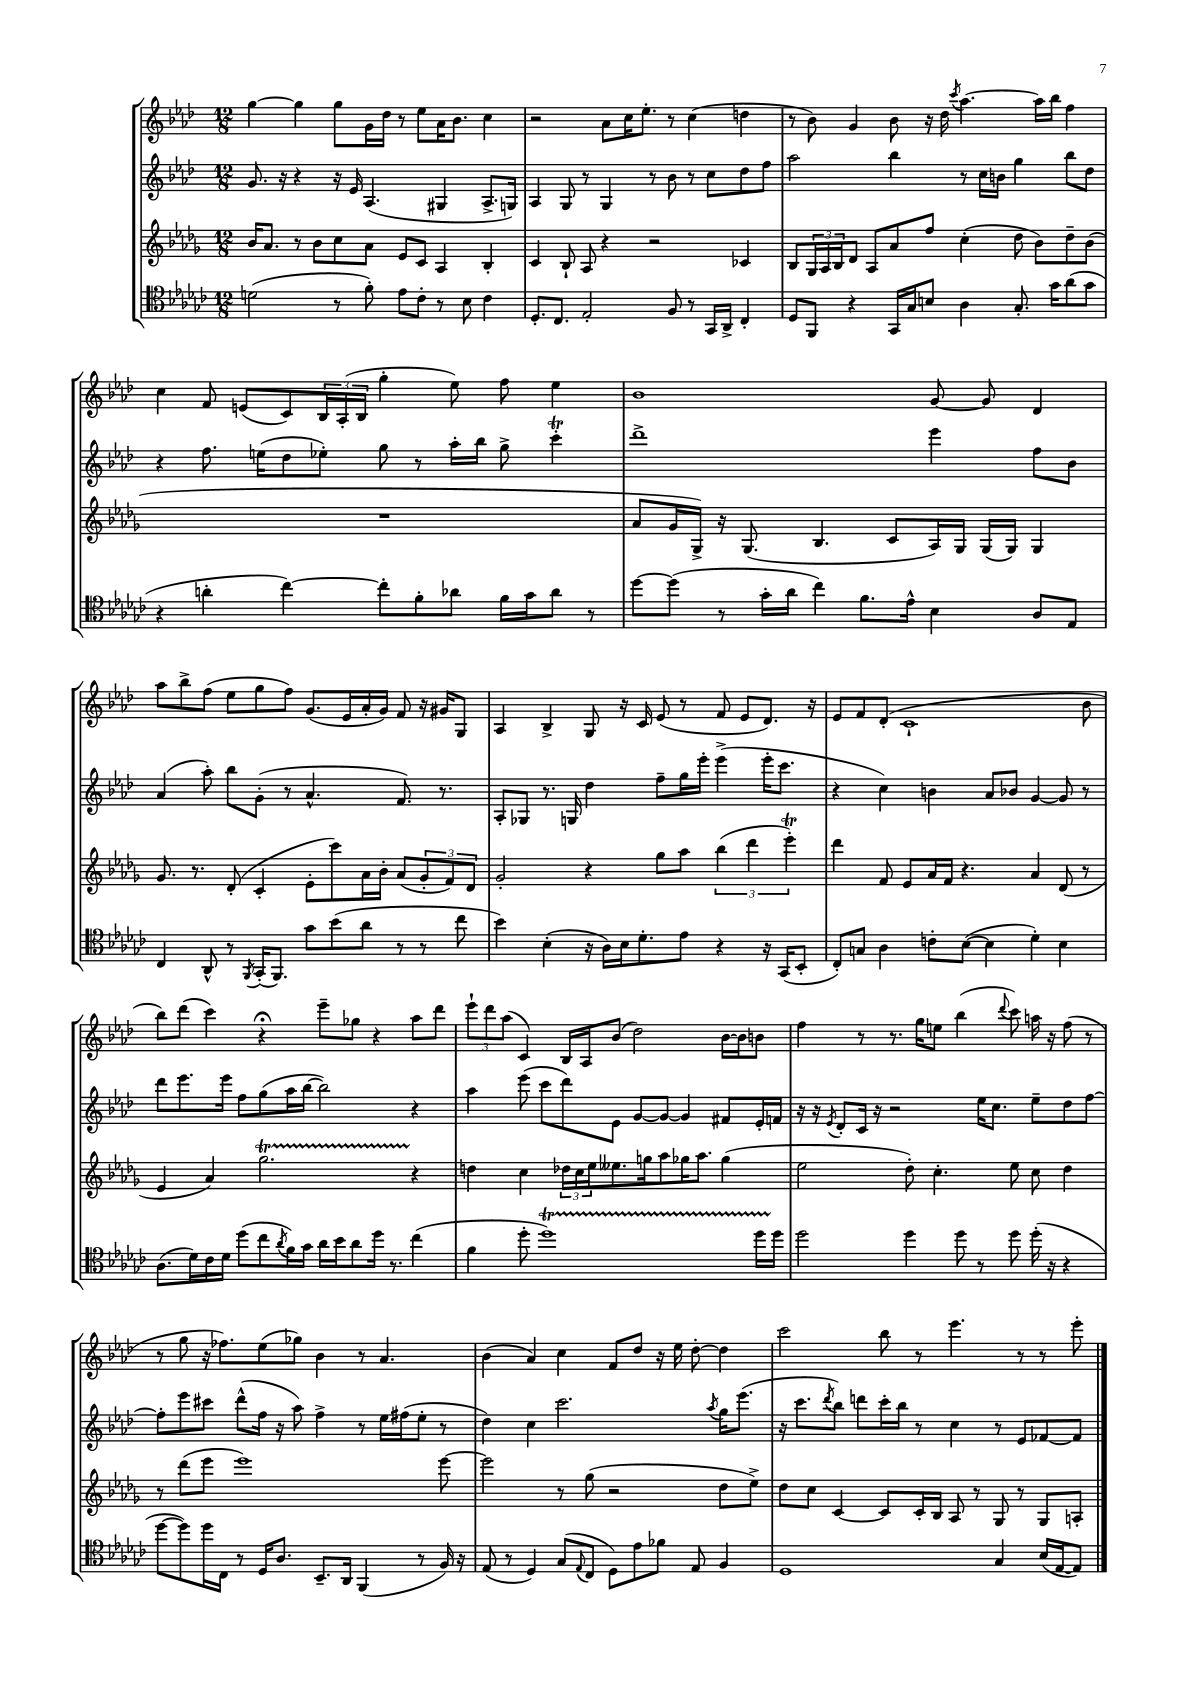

**kern	**kern	**kern	**kern
*staff4	*staff3	*staff2	*staff1
*clefC4	*clefG2	*clefG2	*clefG2
*k[b-e-a-d-g-c-]	*k[b-e-a-d-g-]	*k[b-e-a-d-]	*k[b-e-a-d-]
*M12/8	*M12/8	*M12/8	*M12/8
(2d	16b-	8.g	[4gg
.	8.a-	.	.
.	.	16r	.
.	8r	4r	4gg]
.	8b-	.	.
8r	8cc	16r	8gg
.	.	16e-	.
8f')	8a-	(4.A-	16g
.	.	.	16dd-
8e-	8e-	.	8r
8c-'	8c	.	8ee-
8r	4A-	4G#	16a-
.	.	.	8.b-
8B-	.	.	.
4c-	4B-'	8.A-^	4cc
.	.	16G)	.
=	=	=	=
8.D-'	4c	4A-	2r
8.C-	.	.	.
.	8B-`	8G	.
2E-'	8A-	8r	.
.	4r	4G	8a-
.	.	.	16cc
.	.	.	8.ee-'
.	2r	8r	.
8F	.	8b-	8r
8r	.	8r	(4cc
16GG-	.	8cc	.
16AA-^	.	.	.
4C-'	4c-	8dd-	4dd
.	.	8ff	.
=	=	=	=
8D-	8B-	2aa-	8r
8FF	24G-	.	8b-)
.	24A-	.	.
.	24B-	.	.
4r	8d-	.	4g
.	8A-	.	.
16GG-	8a-	4bb-	8b-
16G-	.	.	.
8B	8ff	.	16r
.	.	.	16dd-
.	.	.	8qccc
4A-	(4cc'	8r	[4.aa-
.	.	16cc	.
.	.	16b	.
8.G-'	8dd-	4gg	.
.	8b-)	.	16aa-]
16g-	.	.	16bb-
(8a-	8dd-~	8bb-	4ff
8g-	(8b-	8dd-	.
=	=	=	=
4r	1.r	4r	4cc
4a'	.	8.ff	8f
.	.	.	(8e
.	.	(16ee	.
[4cc-)	.	8dd-	8c)
.	.	8ee-')	24B-
.	.	.	(24A-'
.	.	.	24B-
8cc-']	.	8gg	4gg'
8f'	.	8r	.
8a-	.	16aa-'	8ee-)
.	.	16bb-	.
16f	.	8gg^	8ff
16g-	.	.	.
8a-	.	4ccc'	4ee-
8r	.	.	.
=	=	=	=
[8dd-	8a-	1ddd-^	1b-
(8dd-]	16g-	.	.
.	16G-^)	.	.
8r	16r	.	.
.	(8.G-	.	.
16g-'	.	.	.
16a-	.	.	.
4cc-)	4.B-	.	.
8.f	.	.	.
.	8c	.	.
16e-^^	.	.	.
4B-	16A-)	4eee-	[8g
.	16G-	.	.
.	(16G-	.	8g]
.	16G-)	.	.
8A-	4G-	8ff	4d-
8E-	.	8b-	.
=	=	=	=
4C-	8.g-	(4a-	8aa-
.	.	.	8bb-^
.	8.r	.	.
8AA-^^	.	8aa-')	(8ff
8r	(8d-'	8bb-	8ee-
8qFF	.	.	.
(16GG-'	4c'	(8g'	8gg
8.FF)	.	.	.
.	.	8r	8ff)
8g-	8e-'	4.a-^^	(8.g
(8b-	8ccc)	.	.
.	.	.	16e-
8a-	16a-	.	16a-'
.	16b-'	.	16g)
8r	(8a-	8.f)	8f
8r	12g-'	.	16r
.	.	8.r	16g#
.	12f)	.	.
8cc-	.	.	8G
.	12d-	.	.
=	=	=	=
4b-)	2g-'	8A-'	4A-
.	.	8G-	.
(4B-'	.	8.r	4B-^
.	.	16G	.
16r	4r	4dd-	8G
16A-)	.	.	.
16B-	.	.	16r
8.d-'	.	.	16c
.	8gg-	8ff~	(8e-
8e-	8aa-	16gg	8r
.	.	16eee-'	.
4r	(6bb-	(4eee-^	8f
.	.	.	8e-
.	6ddd-	.	.
16r	.	16eee-'	8.d-)
(16GG-	.	8.ccc	.
.	6eee-')	.	.
8BB-'	.	.	.
.	.	.	16r
=	=	=	=
8C-')	4ddd-	4r	8e-
8G	.	.	8f
4A-	8f	4cc)	(8d-'
.	8e-	.	1c`
8c'	16a-	4b	.
.	16f	.	.
([8B-	4.r	.	.
4B-]	.	8a-	.
.	.	8b-	.
4d-')	4a-	[4g	.
4B-	(8d-	8g]	.
.	8r	8r	8b-
=	=	=	=
(8.A-	4e-	8ddd-	8bb-)
.	.	8.eee-	(8ddd-
16d-)	.	.	.
16c-	4a-)	.	4ccc)
16d-	.	16eee-	.
(8dd-	.	8ff	.
8cc-	2.gg-	(8gg	4r;
8qa-	.	.	.
16f)	.	16aa-	.
16g-	.	[16bb-	.
16a-	.	2bb-])	8eee-~
16b-	.	.	.
8a-	.	.	8gg-
16dd-	.	.	4r
8.r	.	.	.
(4cc-	4r	4r	8aa-
.	.	.	8ddd-
=	=	=	=
4f	4dd	4aa-	12eee-`
.	.	.	12ddd-
.	.	.	(12aa-
8dd-'	4cc	(8eee-	4c)
1dd-)	.	8ccc	.
.	24dd-	8ddd-)	16B-
.	24cc	.	.
.	.	.	16A-
.	24ee-	.	.
.	8.ee--	8e-	(8b-
.	.	[8g	2dd-)
.	16gg	.	.
.	8aa-	8g_	.
.	16gg-	4g]	.
.	8.aa-	.	.
.	(4gg-	8f#	[16b-
.	.	.	16b-]
16dd-	.	16e-'	8b
16dd-	.	16f	.
=	=	=	=
2dd-	2ee-	16r	4ff
.	.	16r	.
.	.	8qe-	.
.	.	8d-'	.
.	.	16c	8r
.	.	16r	.
.	.	2r	8.r
4dd-	8dd-')	.	.
.	.	.	16gg
.	4.cc'	.	8ee
8dd-	.	.	(4bb-
8r	.	16ee-	.
.	.	8.cc	.
.	.	.	8qqddd-
8dd-	8ee-	.	8ccc)
(16dd-'	8cc	8ee-~	16aa
16r	.	.	16r
4r	4dd-	8dd-	(8ff
.	.	[8ff	8r
=	=	=	=
[8dd-	8r	8ff']	8r
8dd-])	(8ddd-	8eee-	8gg
16dd-	8eee-	8ccc#	16r
16C-	.	.	8.ff-)
8r	1eee-)	(8ddd-^^	.
16D-	.	16ff	(8ee-
8.A-	.	16r	.
.	.	8aa-)	8gg-)
8.BB-~	.	4ff^	4b-
16AA-	.	.	.
(4FF	.	8r	8r
.	.	16ee-	4.a-
.	.	(16ff#	.
8r	.	8ee-'	.
16F)	[8eee-	8r	.
16r	.	.	.
=	=	=	=
(8E-	2eee-]	4dd-)	(4b-
8r	.	.	.
4D-)	.	4cc	4a-)
(8G-	8r	2.ccc	4cc
8qqE-	.	.	.
8C-	(8gg-	.	.
8D-)	2r	.	8f
8e-	.	.	8dd-
8f-	.	.	16r
.	.	.	16ee-
8E-	.	.	[8dd-'
.	.	8qaa-	.
4F	8dd-	16gg	4dd-]
.	.	(8.eee-	.
.	8ee-^)	.	.
=	=	=	=
1D-	8dd-	16r	2ccc
.	.	8.ccc	.
.	8cc	.	.
.	.	8qddd-	.
.	[4c	8bb-)	.
.	.	8ddd	.
.	8c]	16ccc'	8bb-
.	.	16bb-	.
.	16c'	8r	8r
.	16B-	.	.
.	8A-	4cc	4.eee-
.	8r	.	.
4G-	8G-	8r	.
.	8r	8e-	8r
(16B-	8G-	[8f-	8r
[16E-	.	.	.
8E-])	8A'	8f-]	8eee-'
==	==	==	==
*-	*-	*-	*-
